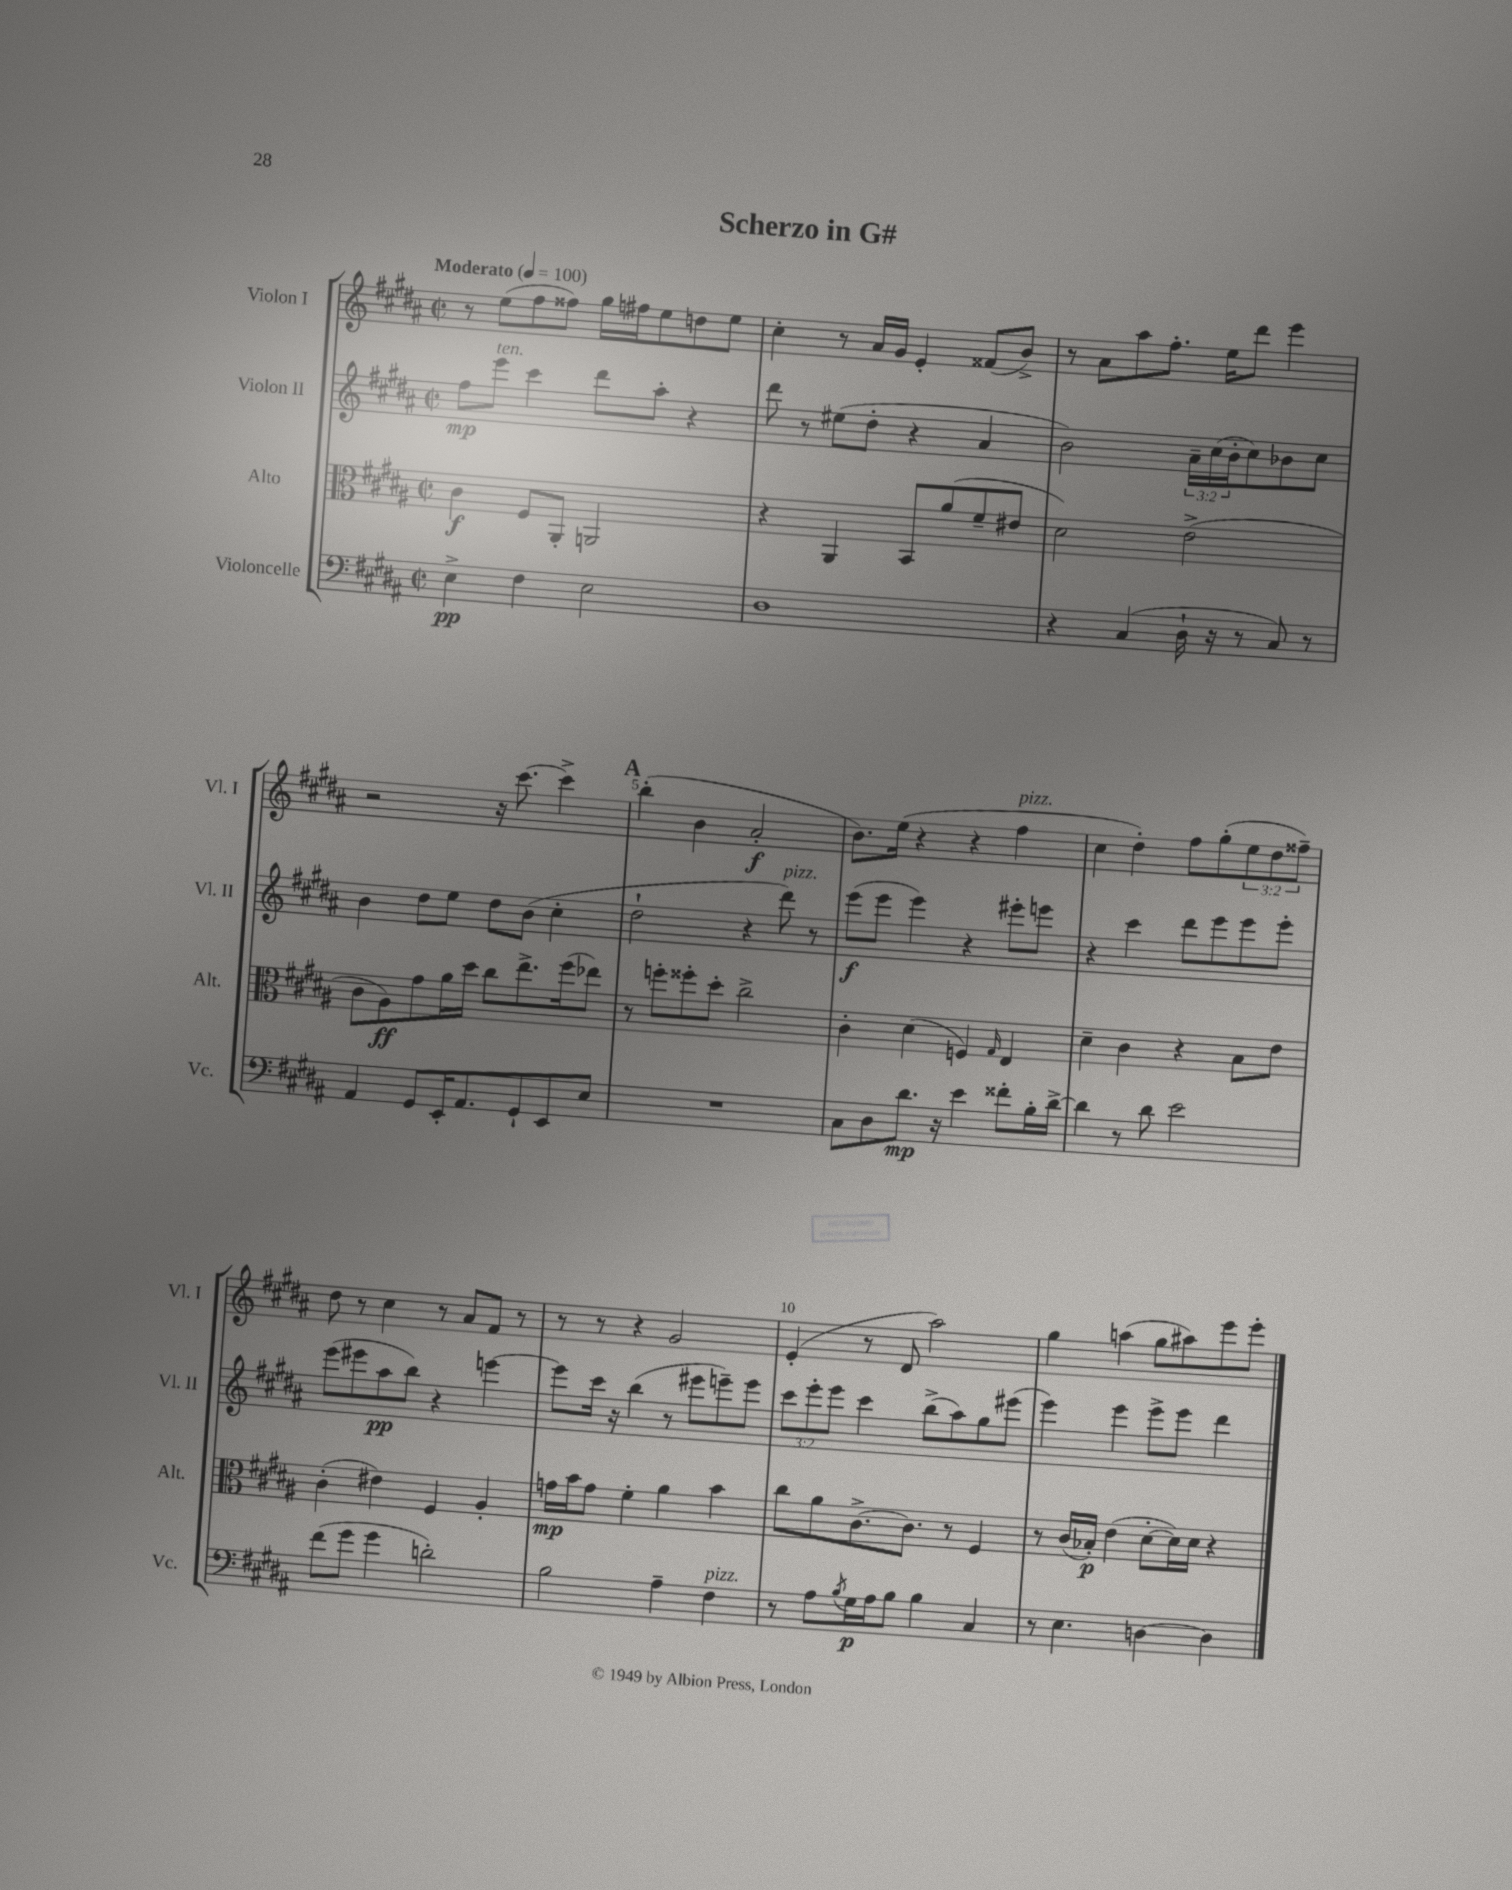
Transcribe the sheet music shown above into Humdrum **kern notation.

**kern	**kern	**kern	**kern
*staff4	*staff3	*staff2	*staff1
*clefF4	*clefC3	*clefG2	*clefG2
*k[f#c#g#d#a#]	*k[f#c#g#d#a#]	*k[f#c#g#d#a#]	*k[f#c#g#d#a#]
*M2/2	*M2/2	*M2/2	*M2/2
*met(c|)	*met(c|)	*met(c|)	*met(c|)
*MM100	*MM100	*MM100	*MM100
4E^	4c#	8ff#	8r
.	.	8eee	(8ee
4F#	8F#	4ccc#	8ff#
.	8AA#'	.	8ff##)
2E	2AA	8ddd#	16gg#
.	.	.	16ff#
.	.	8aa#'	8ee
.	.	4r	8dd
.	.	.	8ee
=	=	=	=
1D#	4r	8ddd#	4cc#'
.	.	8r	.
.	4AA#	(8ee#	8r
.	.	8dd#'	16a#
.	.	.	16g#
.	8BB	4r	4e'
.	(8a#	.	.
.	8f#~	4a#	(8f##
.	8e#	.	8b^)
=	=	=	=
4r	2d#)	2b)	8r
.	.	.	8a#
(4C#	.	.	8aa#
.	.	.	8.ff#'
16D#`	(2e^	24a#~	.
.	.	(24cc#	.
16r	.	.	16ee
.	.	24b'	.
8r	.	8cc#)	8ddd#
8C#)	.	8b-	4eee
8r	.	8cc#	.
=	=	=	=
4AA#	8c#	4b	2r
.	8A#)	.	.
8GG#	8g#	8dd#	.
16EE'	16a#	8ee	.
8.AA#	16dd#	.	.
.	8cc#	8dd#	16r
.	.	.	[8.ccc#
8GG#`	8.ee^	(8b	.
8EE	.	4cc#'	4ccc#^]
.	(16ff#	.	.
8E	8ee-)	.	.
=	=	=	=
1r	8r	2dd#`	(4bb'
.	8ff'	.	.
.	8ff##'	.	4b
.	8dd#'	.	.
.	2cc#^	4r	2a#'
.	.	8ddd#)	.
.	.	8r	.
=	=	=	=
8C#	4c#'	(8eee	8.b)
8D#	.	8eee	.
.	.	.	(16ee
8.d#	(4d#	4eee)	4r
16r	.	.	.
4e	4F)	4r	4r
.	16qqG#	.	.
8f##'	4E	8eee#'	4ff#
16B'	.	8eee	.
[16d#^	.	.	.
=	=	=	=
4d#]	4d#~	4r	4cc#
8r	4c#	4ccc#	4dd#')
8d#	.	.	.
2e	4r	8ddd#	8ff#
.	.	8eee	(8gg#'
.	8B	8eee	12ee
.	.	.	12dd#
.	8e	8eee'	.
.	.	.	12ff##~)
=	=	=	=
(8f#	(4c#'	(8eee	8dd#
8g#	.	8eee#	8r
4g#	4e#)	8aa#	4cc#
.	.	8bb)	.
2d')	4F#	4r	8r
.	.	.	8a#
.	4A#'	[4eee	8f#
.	.	.	8r
=	=	=	=
2B	16g	8eee]	8r
.	16b	.	.
.	8g	16ccc#	8r
.	.	16r	.
.	4f#'	(4bb	4r
4A#~	4a#	8r	2g#
.	.	8eee#	.
4F#	4b	8eee~)	.
.	.	8eee	.
=	=	=	=
8r	8cc#	12ccc#	(4e'
.	.	12eee'	.
8A#	8a#	.	.
.	.	12eee	.
8qB	.	.	.
16G#	[8.c#^	4ccc#	8r
16A#	.	.	.
8B	.	.	8d#
.	8.c#]	.	.
4B	.	(8bb^	2aa#)
.	8r	8aa#)	.
4C#	4F#	8gg#	.
.	.	(8eee#	.
=	=	=	=
8r	8r	4eee)	4gg#
4.E	(16c#	.	.
.	16B-')	.	.
.	(4e	4eee	(4aa
[4D	[8d#'	8eee^	8gg#
.	16d#])	8eee	8aa#)
.	16d#	.	.
4D]	4r	4ddd#	8eee
.	.	.	8eee'
==	==	==	==
*-	*-	*-	*-
